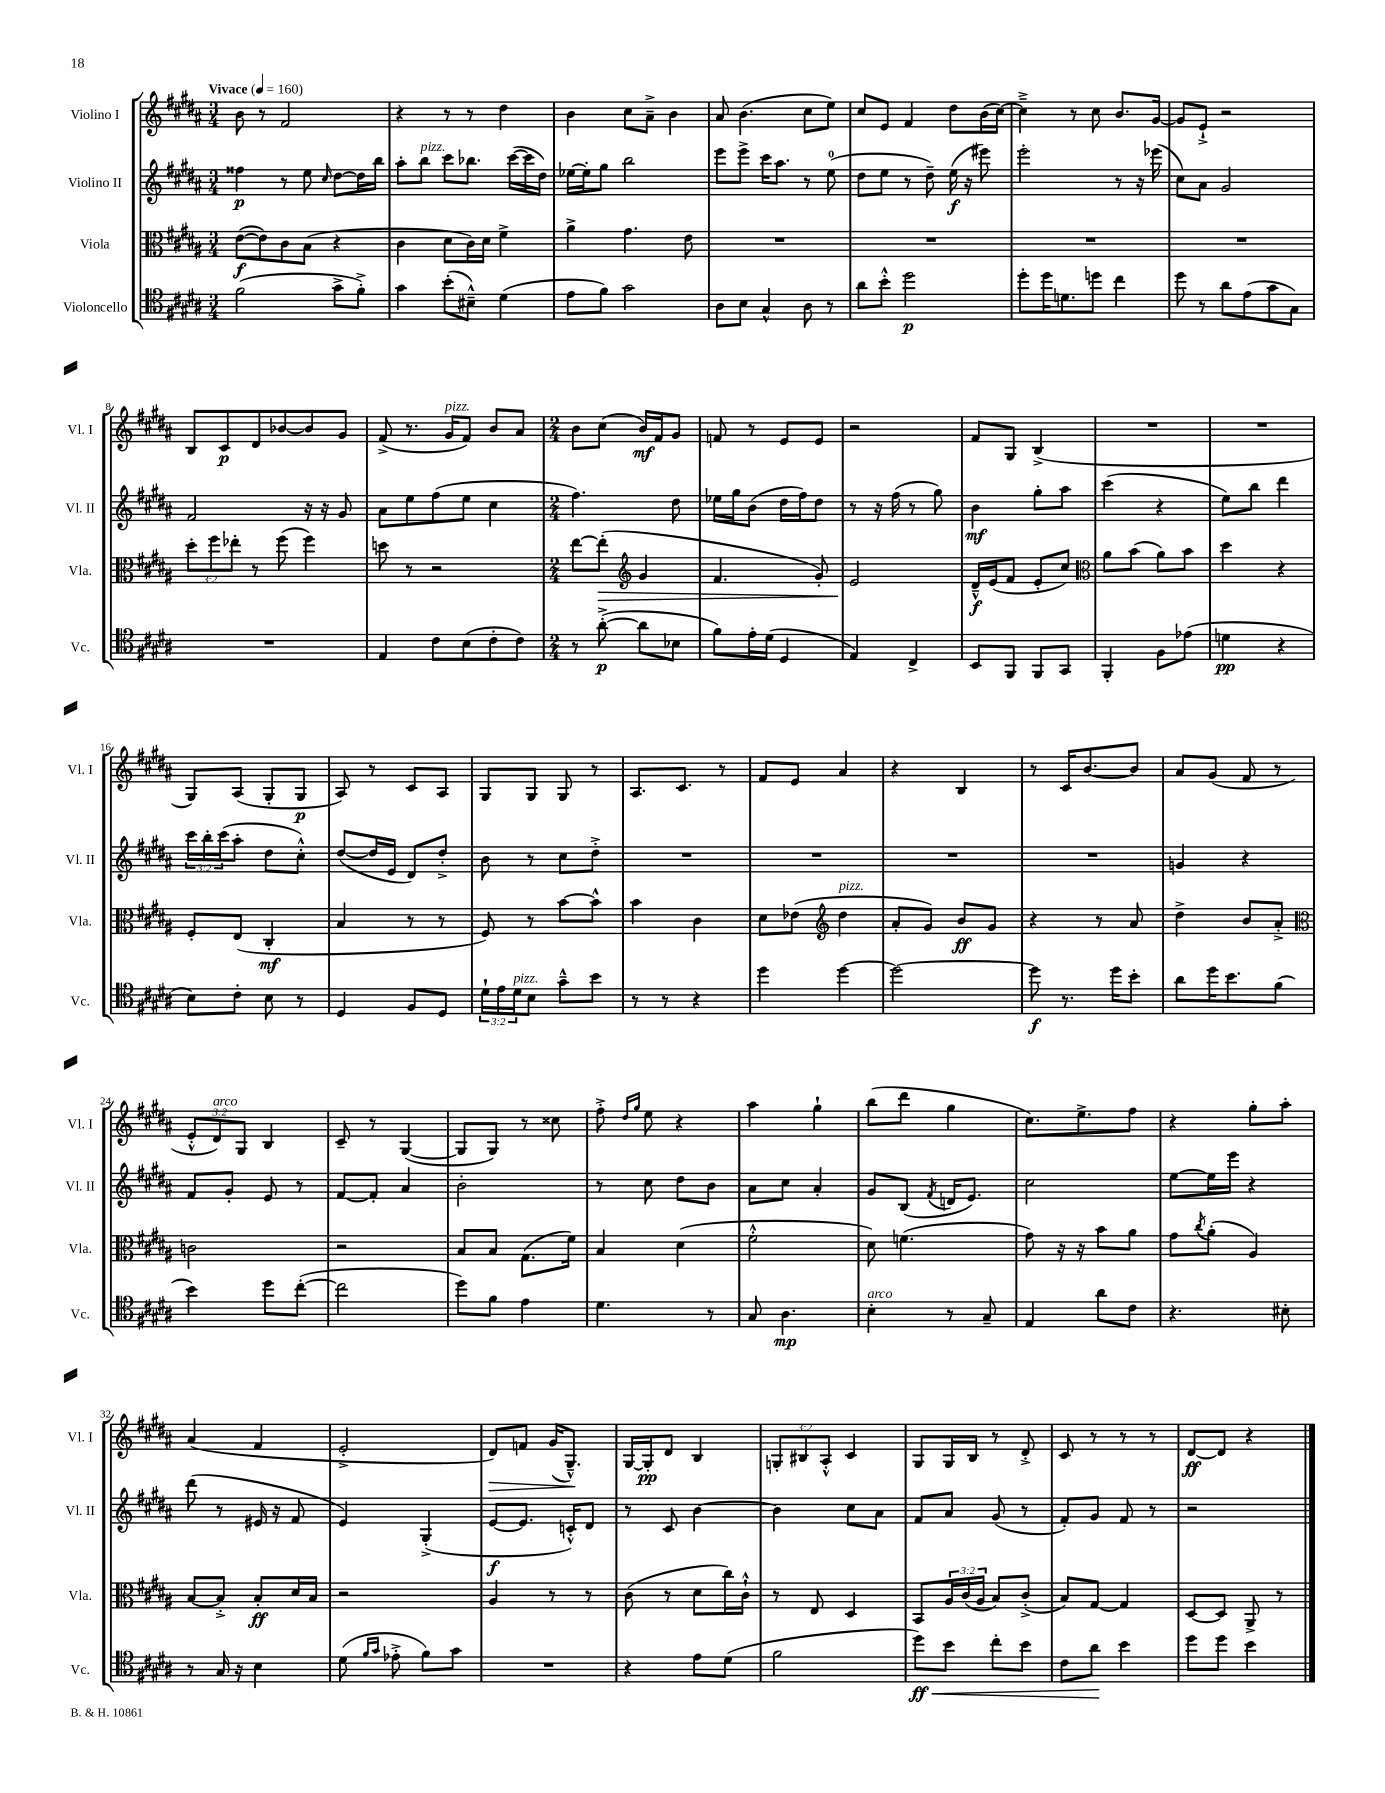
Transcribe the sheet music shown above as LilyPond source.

<<
\new StaffGroup <<
\new Staff = "s0" \with { instrumentName = "Violino I" shortInstrumentName = "Vl. I" } {
    \clef treble \key b \major \numericTimeSignature \time 3/4 \override Staff.TupletNumber.text = #tuplet-number::calc-fraction-text \tempo "Vivace" 4 = 160
    b'8 r8 fis'2 |
    r4 r8 r8 dis''4 |
    b'4 cis''8 ais'8---> b'4 |
    ais'8 b'4.( cis''8 e''8) |
    cis''8 e'8 fis'4 dis''8 b'16( cis''16~) |
    cis''4---> r8 cis''8 b'8. gis'16~ |
    gis'8 e'8-!-> r2 |
    b8 cis'8\p dis'8 bes'8~ bes'8 gis'8 |
    fis'8->( r8. gis'16^\markup { \italic "pizz." } fis'8) b'8 ais'8 |
    \numericTimeSignature \time 2/4 b'8 cis''8( b'16\mf) fis'16 gis'8 |
    f'8 r8 e'8 e'8 |
    r2 |
    fis'8 gis8 b4->( |
    R2 |
    R2 |
    gis8) ais8( gis8-. gis8\p |
    ais8) r8 cis'8 ais8 |
    gis8 gis8 gis8 r8 |
    ais8. cis'8. r8 |
    fis'8 e'8 ais'4 |
    r4 b4 |
    r8 cis'16 b'8.~ b'8 |
    ais'8 gis'8( fis'8 r8 |
    \tuplet 3/2 { e'8-.-^ dis'8^\markup { \italic "arco" }) gis8 } b4 |
    cis'8-- r8 gis4~( |
    gis8 gis8) r8 cisis''8 |
    fis''8-.-> \grace { dis''16 gis''16 } e''8 r4 |
    ais''4 gis''4-! |
    b''8( dis'''8 gis''4 |
    cis''8.) e''8.-> fis''8 |
    r4 gis''8-. ais''8-. |
    ais'4( fis'4 |
    e'2-.-> |
    dis'8\>) f'8 gis'16( gis8.---^\!) |
    gis16~ gis16-.\pp dis'8 b4 |
    \tuplet 3/2 { g8-. bis8 ais8-.-^ } cis'4 |
    gis8 gis16 b16 r8 dis'8-.-> |
    cis'8 r8 r8 r8 |
    dis'8~\ff dis'8 r4 \bar "|." |
}
\new Staff = "s1" \with { instrumentName = "Violino II" shortInstrumentName = "Vl. II" } {
    \clef treble \key b \major \numericTimeSignature \time 3/4 \override Staff.TupletNumber.text = #tuplet-number::calc-fraction-text
    fisis''4\p r8 e''8 \grace { cis''16 } dis''8~ dis''16 b''16 |
    ais''8-. b''8^\markup { \italic "pizz." } cis'''8 bes''8. cis'''16~( cis'''16 dis''16) |
    ees''16~ ees''16-. gis''8 b''2 |
    e'''8 e'''8-> cis'''16 ais''8. r8 e''8-0( |
    dis''8 e''8 r8 dis''8--) e''16\f( r16 eis'''8) |
    e'''2-. r8 r16 ees'''16( |
    cis''8) ais'8 gis'2 |
    fis'2 r16 r16 gis'8 |
    ais'8 e''8 fis''8( e''8 cis''4 |
    \numericTimeSignature \time 2/4 fis''4.) dis''8 |
    ees''16 gis''16 b'8( dis''16 fis''16) dis''8 |
    r8 r16 fis''16( r8 gis''8) |
    b'4\mf gis''8-. ais''8 |
    cis'''4( r4 |
    e''8) b''8 dis'''4 |
    \tuplet 3/2 { cis'''16 b''16-. cis'''16( } ais''8-. dis''8 cis''8-.-^) |
    dis''8~( dis''16 e'16 dis'8) dis''8-.-> |
    b'8 r8 cis''8 dis''8-.-> |
    R2 |
    R2 |
    R2 |
    R2 |
    g'4 r4 |
    fis'8 gis'8-. e'8 r8 |
    fis'8~ fis'8-. ais'4 |
    b'2-. |
    r8 cis''8 dis''8 b'8 |
    ais'8 cis''8 ais'4-. |
    gis'8 b8( \acciaccatura { fis'8 } d'16 e'8.) |
    cis''2 |
    e''8~ e''16 e'''16 r4 |
    dis'''8( r8 eis'16 r16 fis'8 |
    e'4) gis4-.->( |
    e'8~\f e'8. c'16-.-^) dis'8 |
    r8 cis'8 b'4~ |
    b'4 cis''8 ais'8 |
    fis'8 ais'8 gis'8( r8 |
    fis'8-.) gis'8 fis'8 r8 |
    r2 \bar "|." |
}
\new Staff = "s2" \with { instrumentName = "Viola" shortInstrumentName = "Vla." } {
    \clef alto \key b \major \numericTimeSignature \time 3/4 \override Staff.TupletNumber.text = #tuplet-number::calc-fraction-text
    e'8~\f( e'8) cis'8 b8( r4 |
    cis'4 dis'8 cis'16) dis'16 fis'4-> |
    ais'4-> gis'4. e'8 |
    R2. |
    R2. |
    R2. |
    R2. |
    \tuplet 3/2 { dis''8-. fis''8 ees''8-. } r8 fis''8( fis''4) |
    d''8 r8 r2 |
    \numericTimeSignature \time 2/4 e''8~ e''8-.\>( \clef treble gis'4 |
    fis'4. gis'8-.) |
    e'2\! |
    dis'16---^\f e'16( fis'8 e'8-. cis''8) |
    \clef alto ais'8 b'8( ais'8) b'8 |
    dis''4 r4 |
    fis8-. e8( cis4-.\mf |
    b4 r8 r8 |
    fis8) r8 b'8~ b'8-^ |
    b'4 cis'4 |
    dis'8 ees'8( \clef treble dis''4^\markup { \italic "pizz." } |
    ais'8-. gis'8) b'8\ff gis'8 |
    r4 r8 ais'8 |
    dis''4-> b'8 ais'8-.-> |
    \clef alto c'2 |
    r2 |
    b8 b8 gis8.( fis'16) |
    b4 dis'4( |
    fis'2-.-^ |
    dis'8) f'4.( |
    gis'8) r16 r16 b'8 ais'8 |
    gis'8 \acciaccatura { cis''8 } ais'8-.( ais4) |
    b8~ b8-.-> b8-.\ff dis'16 b16 |
    r2 |
    ais4 r8 r8 |
    cis'8( r8 dis'8 cis''16) cis'16-!-^ |
    r8 e8 dis4 |
    b,8 \tuplet 3/2 { ais16 cis'16( ais16 } b8) cis'8-.->( |
    b8) gis8~ gis4 |
    dis8~ dis8 ais,8-> r8 \bar "|." |
}
\new Staff = "s3" \with { instrumentName = "Violoncello" shortInstrumentName = "Vc." } {
    \clef tenor \key b \major \numericTimeSignature \time 3/4 \override Staff.TupletNumber.text = #tuplet-number::calc-fraction-text
    fis'2( gis'8-> fis'8-.->) |
    gis'4 b'8-.( bis8---^) dis'4( |
    e'8 fis'8) gis'2 |
    ais8 b8 gis4-^ ais8 r8 |
    ais'8 b'8-.-^ dis''2\p |
    dis''8-. dis''16 d'8. d''8 cis''4 |
    dis''8 r8 ais'8 e'8( gis'8 gis8) |
    R2. |
    e4 cis'8 b8( cis'8-. cis'8) |
    \numericTimeSignature \time 2/4 r8 ais'8~-.->\p( ais'8 bes8 |
    fis'8) e'16-. dis'16( dis4 |
    e4) cis4-> |
    b,8 fis,8 fis,8 gis,8 |
    fis,4-. fis8 ees'8( |
    d'4\pp r4 |
    b8) cis'8-. b8 r8 |
    dis4 fis8 dis8 |
    \tuplet 3/2 { dis'16-! e'16 dis'16^\markup { \italic "pizz." } } b8 gis'8---^ b'8 |
    r8 r8 r4 |
    dis''4 dis''4~ |
    dis''2~ |
    dis''8\f r8. dis''16 b'8-. |
    ais'8 dis''16 b'8. fis'8( |
    b'4) dis''8 cis''8~-.( |
    cis''2 |
    dis''8) fis'8 e'4 |
    dis'4. r8 |
    gis8 ais4.\mp |
    b4-.^\markup { \italic "arco" } r8 gis8-- |
    e4 ais'8 cis'8 |
    r4. bis8-. |
    r8 gis16 r16 b4 |
    dis'8( \grace { fis'16 gis'16 } ees'8-.-> fis'8) gis'8 |
    R2 |
    r4 e'8 dis'8( |
    fis'2 |
    dis''8\ff\<) b'8 cis''8-. b'8 |
    cis'8 ais'8\! b'4 |
    dis''8 dis''8 b'4 \bar "|." |
}
>>
>>
